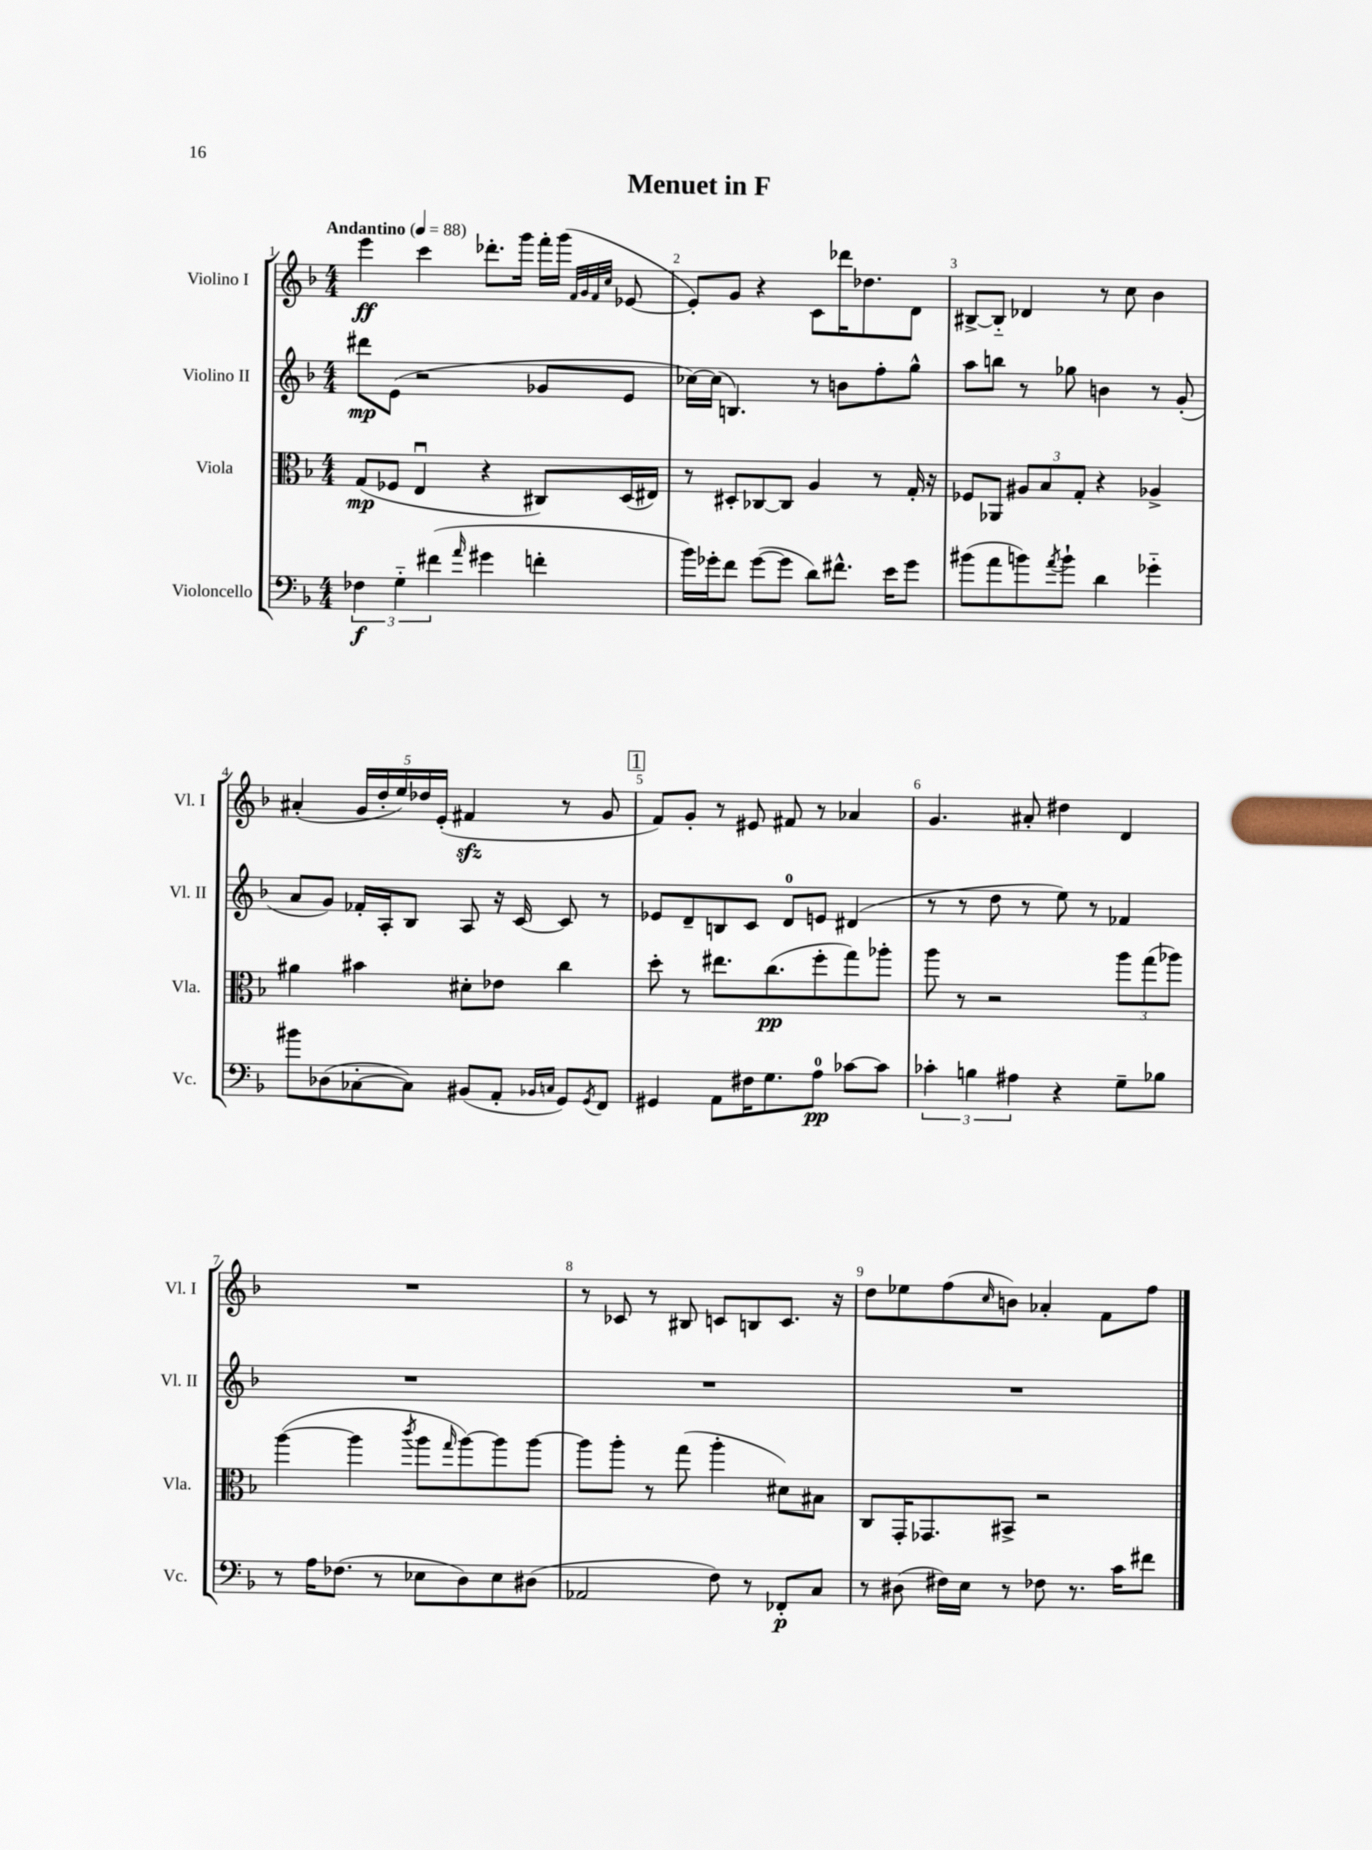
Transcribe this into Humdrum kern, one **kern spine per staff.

**kern	**dynam	**kern	**dynam	**kern	**dynam	**kern	**dynam
*part4	*part4	*part3	*part3	*part2	*part2	*part1	*part1
*staff4	*staff4	*staff3	*staff3	*staff2	*staff2	*staff1	*staff1
*I"Violoncello	*	*I"Viola	*	*I"Violino II	*	*I"Violino I	*
*I'Vc.	*	*I'Vla.	*	*I'Vl. II	*	*I'Vl. I	*
*clefF4	*	*clefC3	*	*clefG2	*	*clefG2	*
*k[b-]	*	*k[b-]	*	*k[b-]	*	*k[b-]	*
*M4/4	*	*M4/4	*	*M4/4	*	*M4/4	*
*MM88	*	*MM88	*	*MM88	*	*MM88	*
=1	=1	=1	=1	=1	=1	=1	=1
!	!	!	!	!	!	!LO:TX:a:B:t=Andantino	!
6F-X\	f	(8G/L	mp	8ddd#X\L	mp	4eee\	ff
.	.	8F-X/J	.	(8e\J	.	.	.
6G\	.	.	.	.	.	.	.
.	.	4Eu/	.	2r	.	4ccc\	.
(6f#X\	.	.	.	.	.	.	.
16qqa/	.	.	.	.	.	.	.
4g#X\	.	4r	.	.	.	8.ddd-X'\L	.
.	.	.	.	.	.	16ggg\Jk	.
4fn'\	.	8C#X/L)	.	8g-X/L	.	16fff'\LL	.
.	.	.	.	.	.	(16ggg\JJ	.
.	.	.	.	.	.	32qqf/LLL	.
.	.	.	.	.	.	32qqg/	.
.	.	.	.	.	.	32qqf/	.
.	.	.	.	.	.	32qqcc/JJJ	.
.	.	(16D/L	.	8e/J	.	[8e-X/	.
.	.	16E#X/JJ)	.	.	.	.	.
=2	=2	=2	=2	=2	=2	=2	=2
16b-\LL)	.	8r	.	[16cc-X\LL)	.	8e-'/L])	.
16g-X'\J	.	.	.	(16cc-\JJ]	.	.	.
8f\J	.	8D#X'/L	.	4.Bn/)	.	8g/J	.
([8g-\L	.	[8C-X/	.	.	.	4r	.
8g-\J]	.	8C-/J]	.	.	.	.	.
8d\L)	.	4A/	.	8r	.	8c\L	.
8.f#X^^\J	.	.	.	8bn\L	.	16ddd-X\K	.
.	.	.	.	.	.	8.dd-X\	.
.	.	8r	.	8ff'\	.	.	.
16e\KL	.	.	.	.	.	.	.
8g-\J	.	16G'/	.	8gg^^\J	.	8d\J	.
.	.	16r	.	.	.	.	.
=3	=3	=3	=3	=3	=3	=3	=3
(8b#X\L	.	8F-X/L	.	8aa\L	.	[8B#X^/L	.
8a\	.	8AA-X/J	.	8bbn\J	.	8B#/J]	.
8bn\)	.	12A#X/L	.	8r	.	4d-X/	.
.	.	12B-/	.	.	.	.	.
8qa/	.	.	.	.	.	.	.
8b`\J	.	.	.	8gg-X\	.	.	.
.	.	12G'/J	.	.	.	.	.
4d\	.	4r	.	4bn\	.	8r	.
.	.	.	.	.	.	8cc\	.
4g-X\	.	4A-X^/	.	8r	.	4b-\	.
.	.	.	.	(8g'/	.	.	.
!!LO:LB:g=z
=4	=4	=4	=4	=4	=4	=4	=4
8b#X\L	.	4a#X\	.	8a/L	.	(4a#X'/	.
(8D-X\	.	.	.	8g/J)	.	.	.
[8C-X'\	.	4b#X\	.	16f-X'/LL	.	20g/LL	.
.	.	.	.	.	.	20dd'/	.
.	.	.	.	16A'/J	.	.	.
.	.	.	.	.	.	20ee/)	.
8C-\J])	.	.	.	8B-/J	.	.	.
.	.	.	.	.	.	20dd-X/	.
.	.	.	.	.	.	(20e'/JJ	.
(8BB#X/L	.	8d#X'\L	.	8A/	.	4f#Xzz/	.
8AA'/J	.	8e-X\J	.	16r	.	.	.
.	.	.	.	[16c/	.	.	.
16qqBB-X/LL	.	.	.	.	.	.	.
16qqCn/JJ	.	.	.	.	.	.	.
8GG/L)	.	4cc\	.	8c/]	.	8r	.
8qGG/	.	.	.	.	.	.	.
8FF/J	.	.	.	8r	.	8g/	.
!!LO:REH:place=s1:t=1
=5	=5	=5	=5	=5	=5	=5	=5
4GG#X/	.	8dd'\	.	8e-X/L	.	8f/L)	.
.	.	8r	.	8d~/	.	8g'/J	.
8AA\L	.	8.ee#X\L	.	8Bn/	.	8r	.
16F#X\K	.	.	.	8c/J	.	8e#X/	.
8.G\	.	(8.cc\	pp	.	.	.	.
.	.	.	.	8d/L	.	8f#X/	.
8A\J	pp	8ff'\	.	8en/J	.	8r	.
[8c-X\L	.	8gg\)	.	(4d#X/	.	4a-X/	.
8c-\J]	.	8aa-X'\J	.	.	.	.	.
=6	=6	=6	=6	=6	=6	=6	=6
6c-X'\	.	8aa\	.	8r	.	4.g/	.
.	.	8r	.	8r	.	.	.
6Bn\	.	.	.	.	.	.	.
.	.	2r	.	8dd\	.	.	.
6A#X\	.	.	.	.	.	.	.
.	.	.	.	8r	.	8a#X'/	.
4r	.	.	.	8ee\)	.	4dd#X\	.
.	.	.	.	8r	.	.	.
8G~\L	.	12aa\L	.	4f-X/	.	4d/	.
.	.	(12gg\	.	.	.	.	.
8B-X\J	.	.	.	.	.	.	.
.	.	12aa-X\J)	.	.	.	.	.
!!LO:LB:g=z
=7	=7	=7	=7	=7	=7	=7	=7
8r	.	([4aa\	.	1r	.	1r	.
16A\KL	.	.	.	.	.	.	.
(8.F-X\J	.	.	.	.	.	.	.
.	.	4aa\]	.	.	.	.	.
8r	.	.	.	.	.	.	.
.	.	8qccc/	.	.	.	.	.
8E-X\L	.	8aa\L	.	.	.	.	.
.	.	16qqgg/	.	.	.	.	.
8D\)	.	[8aa\)	.	.	.	.	.
8E-\	.	8aa\]	.	.	.	.	.
(8D#X\J	.	[8aa\J	.	.	.	.	.
=8	=8	=8	=8	=8	=8	=8	=8
2AA-X/	.	8aa\L]	.	1r	.	8r	.
.	.	8aa'\J	.	.	.	8c-X/	.
.	.	8r	.	.	.	8r	.
.	.	(8gg\	.	.	.	8B#X/	.
8F\)	.	4aa'\	.	.	.	8cn/L	.
8r	.	.	.	.	.	8Bn/	.
8FF-X'/L	p	8d#X\L)	.	.	.	8.c/J	.
8C/J	.	8B#X\J	.	.	.	.	.
.	.	.	.	.	.	16r	.
=9	=9	=9	=9	=9	=9	=9	=9
8r	.	8C/L	.	1r	.	8dd\L	.
(8D#X\	.	16GG'/K	.	.	.	8ee-X\	.
.	.	8.GG-X/	.	.	.	.	.
16F#X\LL)	.	.	.	.	.	(8ff\	.
16E\JJ	.	.	.	.	.	.	.
.	.	.	.	.	.	16qqcc/	.
8r	.	8BB#X^/J	.	.	.	8bn\J)	.
8F-X\	.	2r	.	.	.	4a-X'/	.
8.r	.	.	.	.	.	.	.
.	.	.	.	.	.	8f\L	.
16c\KL	.	.	.	.	.	.	.
8f#X\J	.	.	.	.	.	8ff\J	.
==	==	==	==	==	==	==	==
*-	*-	*-	*-	*-	*-	*-	*-
